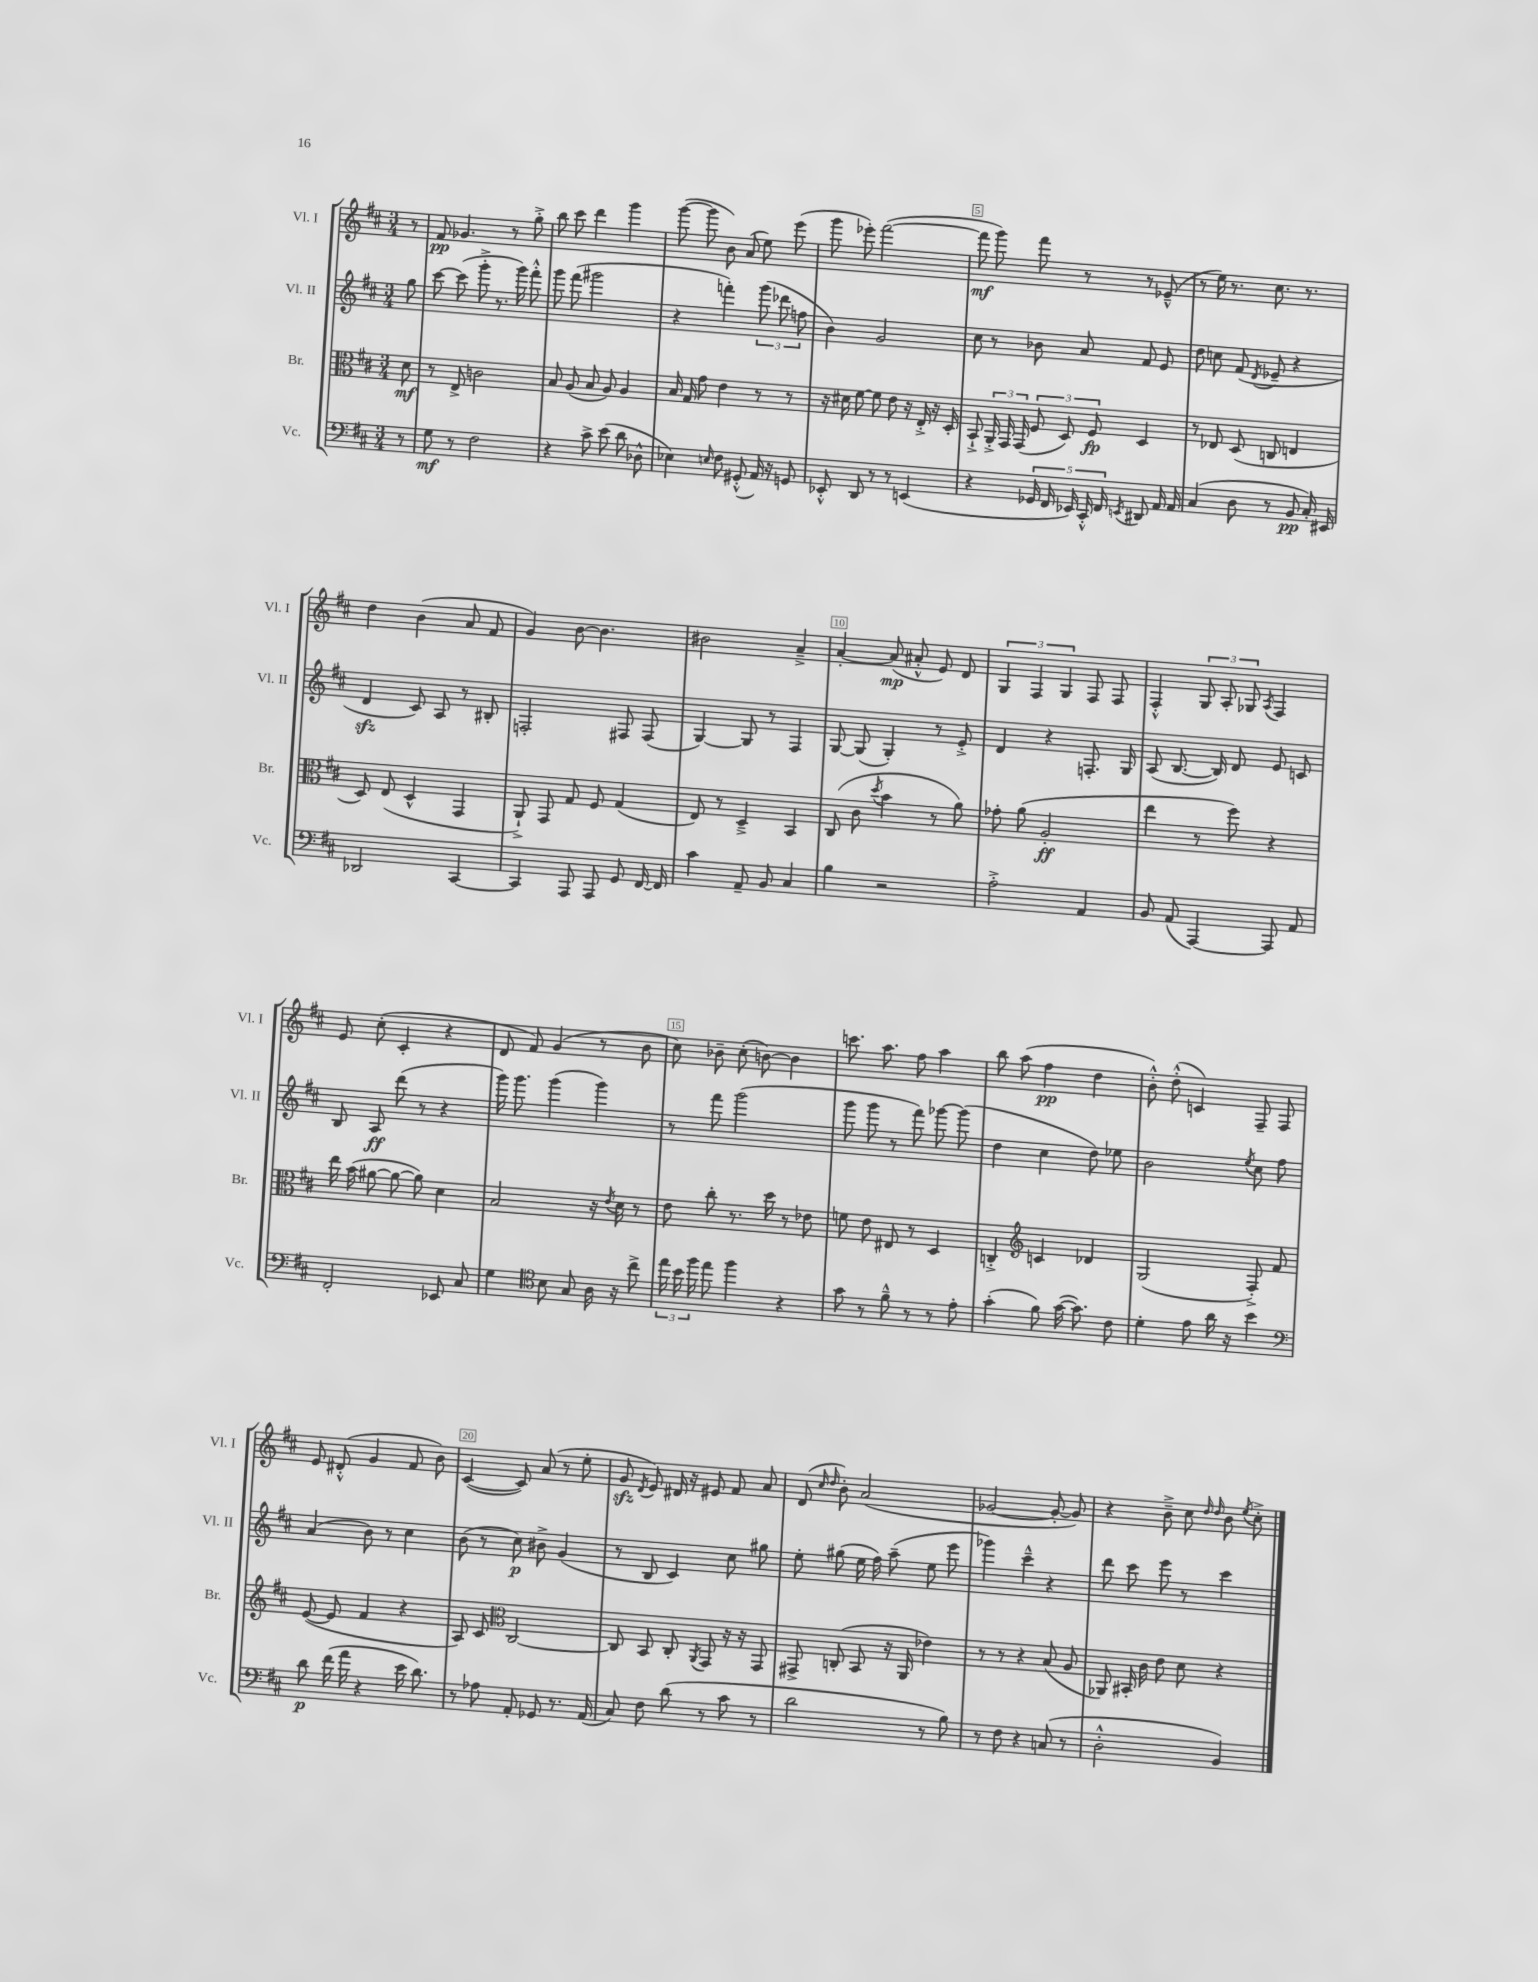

**kern	**kern	**kern	**kern
*staff4	*staff3	*staff2	*staff1
*clefF4	*clefC3	*clefG2	*clefG2
*k[f#c#]	*k[f#c#]	*k[f#c#]	*k[f#c#]
*M3/4	*M3/4	*M3/4	*M3/4
8r	8d	8gg	8r
=	=	=	=
8G	8r	[8ccc#	8f#
8r	8E^	(8ccc#]	4.g-
2F#	2c	8ggg'^	.
.	.	8.r	.
.	.	.	8r
.	.	16ggg)	.
.	.	8fff#'^^	8gg'^
=	=	=	=
4r	8B	8ggg	8bb
.	(8A	(8fff#	8ccc#
8c#^	8B	2ggg#	4ddd
(8e	8A)	.	.
8d	4A	.	4ggg
8D-^^	.	.	.
=	=	=	=
4E-)	16B	4r	([8ggg
.	16G	.	.
.	8g	.	8ggg]
16qqE	.	.	.
8F#	4e	4fff')	8b)
(8GG#'^^	.	.	(8a
16AA)	8r	(12ggg	8ee)
16r	.	.	.
.	.	12ddd-	.
8GG	8r	.	(8eee
.	.	12ff	.
=	=	=	=
8EE-'^^	16r	4b)	8ggg
.	16d#	.	.
8DD	[8f#	.	8eee-')
8r	8f#]	2g	([2fff#
8r	8e	.	.
(4EE	16r	.	.
.	16E'^	.	.
.	16r	.	.
.	16D'	.	.
=	=	=	=
4r	8BB`^	8cc#	8fff#]
.	24AA'^	8r	8ggg)
.	24GG	.	.
.	(24GG	.	.
20GG-	12F#	8b-	8fff#
20FF#	.	.	.
.	12D)	.	.
20EE-)	.	.	.
.	.	8a	8r
20CC#'^^	.	.	.
.	12F#	.	.
20FF#	.	.	.
8qEE	.	.	.
8DD#	4D	8f#	8r
16AA	.	8e	(8e-~^^
16AA	.	.	.
=	=	=	=
(4C#	8r	8dd	8r
.	8E-	8cc	16ee)
.	.	.	8.r
8D	(8D	(8f#	.
.	.	8qd	.
8r	8C	8e-~	8.cc#
8BB	4E	4r	.
.	.	.	8.r
16C#')	.	.	.
16EE#	.	.	.
=	=	=	=
2DD-	8D)	4d	4dd
.	(8E	.	.
.	4D^^	8c#)	(4b
.	.	8A	.
[4CC#	4GG	8r	8a
.	.	8B#'	8f#
=	=	=	=
4CC#]	8AA`^)	2F'	4g)
.	8GG	.	.
8AAA	8G	.	[8b
8AAA	8F#	.	4.b]
8GG	(4G	8F#	.
[16FF#	.	(8F#	.
16FF#]	.	.	.
=	=	=	=
4c#	8E)	[4G)	2b#
.	8r	.	.
8AA~	4D~^	8G]	.
8BB	.	8r	.
4C#	4BB	4F#	4a~^
=	=	=	=
4B	(8C#	[8G	[4a'
.	8c#	(8G]	.
.	8qdd	.	.
2r	4b	4G')	(8a]
.	.	.	8a#'^^
.	8r	8r	8e)
.	8a)	8e'^	8d
=	=	=	=
2A'^	8g-'	4d	6G
.	(8a	.	.
.	.	.	6F#
.	2A'	4r	.
.	.	.	6G
4AA	.	8.F'	8F#
.	.	.	8F#
.	.	16G	.
=	=	=	=
8BB	4ee	(8A	4F#'^^
(8AA	.	[8.B	.
[4AAA)	8r	.	12G
.	.	16B])	.
.	.	.	12A'
.	8ff#)	8d	.
.	.	.	12G-
.	.	.	8qA
8AAA]	4r	8e	4F#
8AA	.	8c	.
=	=	=	=
2FF#'	16ee	8B	8e
.	(16b	.	.
.	[8a#	8A	(8cc#'
.	8a#_	(8ddd	4c#'
.	8a#])	8r	.
8EE-	4d	4r	4r
8C#	.	.	.
=	=	=	=
4G	2B	16ggg)	8d
.	.	8.ggg	.
.	.	.	8f#)
*clefC4	*	*	*
8B	.	(4ggg	(4g
8G	.	.	.
16A	16r	4ggg)	8r
.	8qe	.	.
16r	16d	.	.
8cc#^	8r	.	8b
=	=	=	=
24ee	8e	8r	8cc#)
24b	.	.	.
24ff#	.	.	.
8ee	8cc#'	8fff#	8b-~
4ff#	8.r	(2ggg	(8cc#'
.	.	.	[8b)
.	16dd	.	.
4r	8r	.	4b]
.	8e-	.	.
=	=	=	=
8g	8f	8ggg	8.ccc
8r	8e	8ggg	.
.	.	.	8.aa
8f#~^^	8E#	8r	.
8r	8r	8fff#)	8ff#
8r	4D	[8ggg-	4aa
8e'	.	(8ggg-]	.
=	=	=	=
(4g'	4C'^	4dd	8bb
.	.	.	(8aa
*	*clefG2	*	*
8f#)	4c	4cc#	4ff#
([16g	.	.	.
8.g])	.	.	.
.	4d-	8dd)	4dd
8c#	.	8ee-	.
=	=	=	=
4d'	(2G	2b	8b'^^)
.	.	.	(8dd'^^
8e	.	.	4c)
16a	.	.	.
16r	.	.	.
.	.	8qee	.
4b	8F#'^)	8cc#	8F#~
.	8f#	8ff#	8F#
=	=	=	=
*clefF4	*	*	*
8d	([8e	(4a	8e
(16f#	8e]	.	(8d#'^^
16a	.	.	.
4r	4f#	8b)	4g
.	.	8r	.
16e	4r	4cc#	8f#
8.d)	.	.	.
.	.	.	8b)
=	=	=	=
8r	8A)	(8b	([4c#
8A-	8c#	8r	.
*	*clefC3	*	*
8AA'	[2C#	8cc#)	8c#])
8GG-	.	8b#^	(8a
8.r	.	(4g	8r
.	.	.	8ee'
(16AA	.	.	.
=	=	=	=
8C#)	8C#]	8r	8g
.	.	.	8qd
8F#	8BB	8B	8e)
(8d	8C#'	4c#)	16d#
.	.	.	16r
.	8qAA	.	.
8r	8GG	.	8e#
8c#	16r	8cc#	8f#
.	16r	.	.
8r	8GG	8gg#	8a
=	=	=	=
2d	8GG#^	8ee'	(8d
.	.	.	16qqcc#
.	.	.	16qqdd
.	(8C'	(8gg#	8b')
.	8BB	16ee	(2a
.	.	16ff#)	.
.	16r	(8aa~	.
.	16AA	.	.
8r	4e-)	8ee	.
8B)	.	8eee	.
=	=	=	=
8r	8r	4ggg-)	[2g-
8F#	8r	.	.
4r	4r	4ccc#~^^	.
(8C	(8B	4r	8g-'_
8r	8A	.	8g-])
=	=	=	=
2D'^^	8AA-)	8ddd	4r
.	16BB#'	8ccc#	.
.	16c#	.	.
.	8e	8eee	8b~^
.	8d	8r	8cc#
.	.	.	16qqdd
.	.	.	16qqdd
4BB)	4r	4ccc#	8b
.	.	.	8qee
.	.	.	8cc#'^
==	==	==	==
*-	*-	*-	*-
